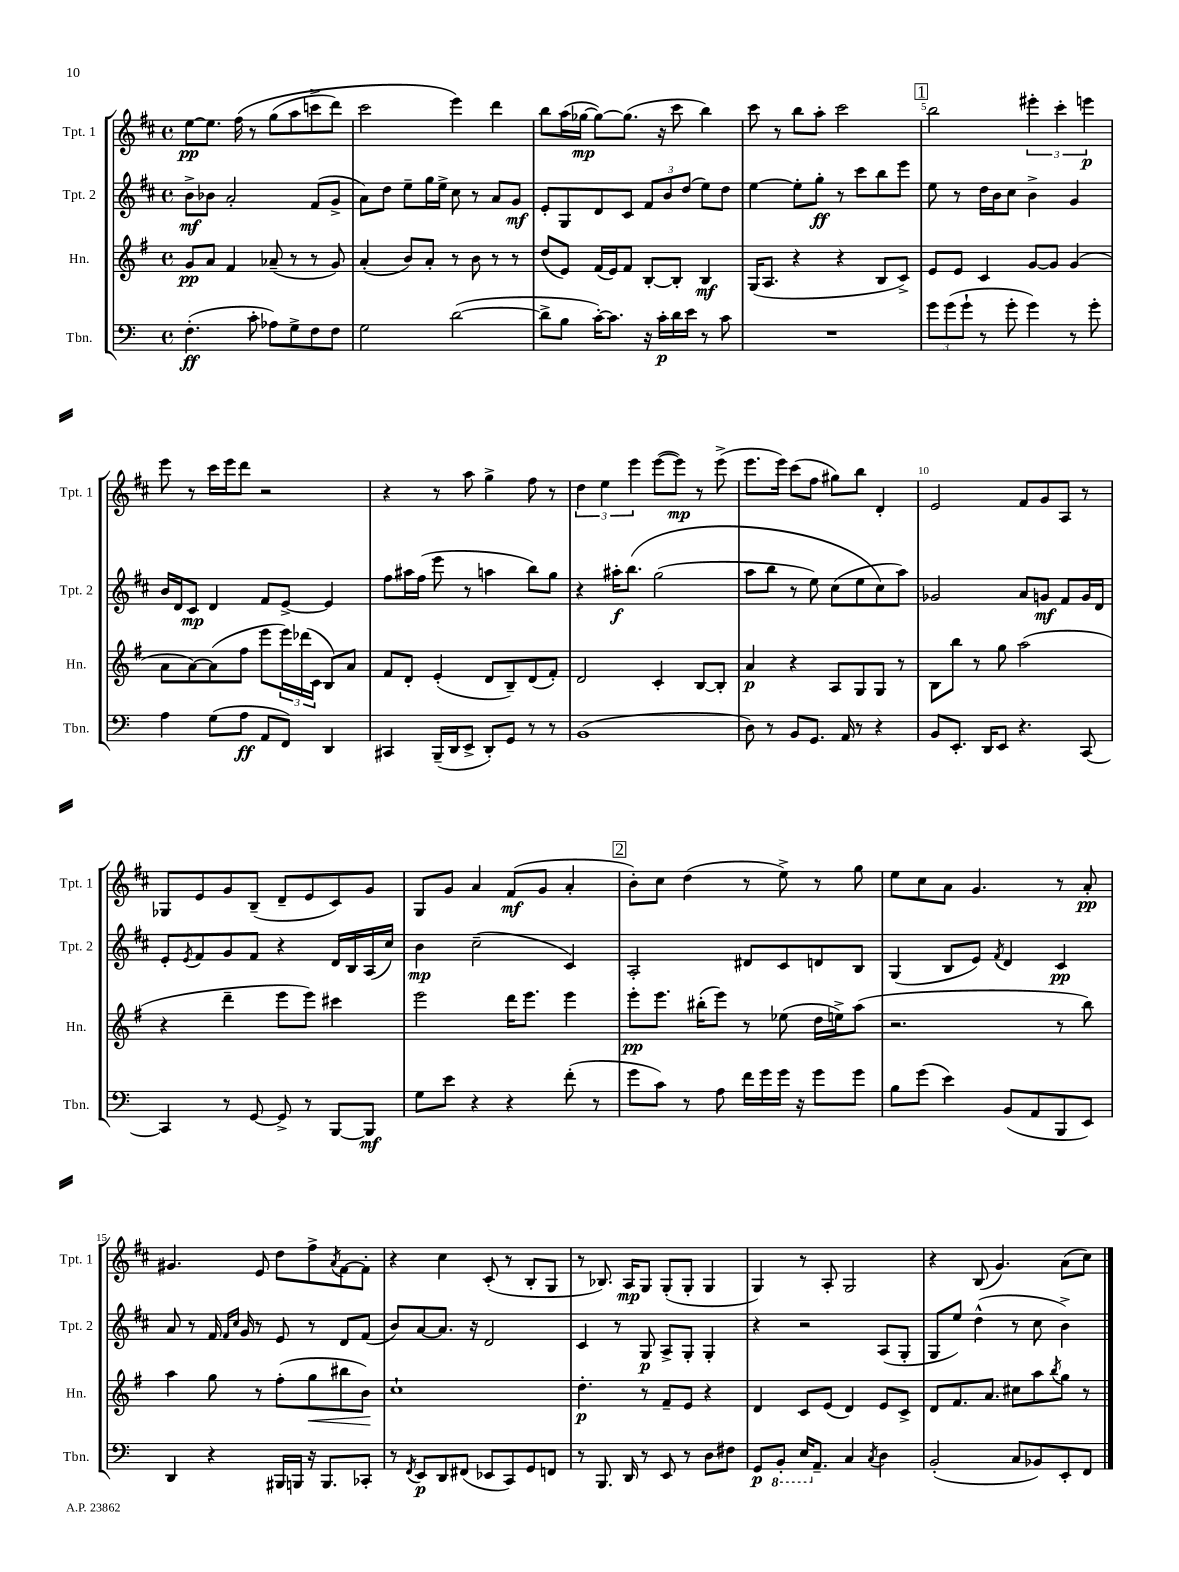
<<
\new StaffGroup <<
\new Staff = "s0" \with { instrumentName = "Tpt. 1" shortInstrumentName = "Tpt. 1" } {
    \clef treble \key d \major \defaultTimeSignature \time 4/4
    e''8~\pp e''8. fis''16\( r8 g''8( a''8 c'''8-> d'''8) |
    cis'''2 e'''4\) d'''4 |
    b''8 a''16( ges''16~\mp ges''8~) ges''8.( r16 cis'''8 b''4) |
    cis'''8 r8 b''8 a''8-. cis'''2 |
    \mark \markup { \box "1" } b''2 \tuplet 3/2 { eis'''4-. cis'''4-. e'''4\p } |
    e'''8 r8 cis'''16 e'''16 d'''8 r2 |
    r4 r8 a''8 g''4-> fis''8 r8 |
    \tuplet 3/2 { d''4 e''4 e'''4 } e'''8~( e'''8\mp) r8 e'''8->( |
    e'''8. e'''16) cis'''8( fis''8 gis''8) b''8 d'4-. |
    e'2 fis'8 g'8 a8 r8 |
    ges8 e'8 g'8 b8--( d'8-- e'8 cis'8) g'8 |
    g8 g'8 a'4 fis'8\mf( g'8 a'4-. |
    \mark \markup { \box "2" } b'8-.) cis''8 d''4( r8 e''8->) r8 g''8 |
    e''8 cis''8 a'8 g'4. r8 a'8-.\pp |
    gis'4. e'8 d''8 fis''8-> \acciaccatura { a'8 } fis'8~ fis'8-. |
    r4 cis''4 cis'8-.( r8 b8-. g8 |
    r8 bes8.) a16\mp g8 g8-.( g8-. g4 |
    g4) r8 a8-. g2 |
    r4 b8( g'4.) a'8( cis''8) \bar "|." |
}
\new Staff = "s1" \with { instrumentName = "Tpt. 2" shortInstrumentName = "Tpt. 2" } {
    \clef treble \key d \major \defaultTimeSignature \time 4/4
    b'8->\mf bes'8 a'2-. fis'8( g'8-> |
    a'8) d''8 e''8-- g''16 e''16-> cis''8 r8 a'8 g'8\mf |
    e'8-. g8 d'8 cis'8 \tuplet 3/2 { fis'8 b'8 d''8( } e''8) d''8 |
    e''4~ e''8-. g''8-.\ff r8 cis'''8 b''8 e'''8 |
    \mark \markup { \box "1" } e''8 r8 d''16 b'16 cis''8 b'4-> g'4 |
    b'16 d'16 cis'8\mp d'4 fis'8 e'8~-> e'4 |
    fis''8 ais''16 fis''16( e'''8 r8 a''4 b''8) g''8 |
    r4 ais''16-.\f b''8.\( g''2( |
    a''8 b''8 r8 e''8) cis''8( e''8 cis''8\) a''8) |
    ges'2 a'8 g'8\mf fis'8 g'16 d'16 |
    e'8-. \acciaccatura { e'8 } fis'8 g'8 fis'8 r4 d'16 b16 a16( cis''16) |
    b'4\mp cis''2--( cis'4) |
    \mark \markup { \box "2" } a2-. dis'8 cis'8 d'8 b8 |
    g4( b8 e'8) \acciaccatura { fis'8 } d'4 cis'4\pp |
    a'8 r8 fis'16 \grace { fis'16 cis''16 } g'16 r8 e'8 r8 d'8 fis'8( |
    b'8) a'8~ a'8. r16 d'2 |
    cis'4 r8 g8\p a8-> g8-. g4-. |
    r4 r2 a8( g8-. |
    g8 e''8) d''4-^( r8 cis''8 b'4->) \bar "|." |
}
\new Staff = "s2" \with { instrumentName = "Hn." shortInstrumentName = "Hn." } {
    \clef treble \key g \major \defaultTimeSignature \time 4/4
    g'8\pp a'8 fis'4 aes'8--( r8 r8 g'8) |
    a'4-.( b'8) a'8-. r8 b'8 r8 r8 |
    d''8( e'8) fis'16( e'16) fis'8 b8~-. b8-. b4\mf |
    g16( a8. r4 r4 b8 c'8->) |
    \mark \markup { \box "1" } e'8 e'8 c'4 g'8~ g'8 g'4( |
    a'8 a'8~) a'8( fis''8 e'''8 \tuplet 3/2 { e'''16) des'''16( c'16 } b8) a'8 |
    fis'8 d'8-. e'4-.( d'8 b8--) d'8( fis'8-.) |
    d'2 c'4-. b8~ b8-. |
    a'4\p r4 a8 g8 g8 r8 |
    b8 b''8 r8 g''8 a''2( |
    r4 d'''4-- e'''8 e'''8) cis'''4 |
    e'''2 d'''16 e'''8. e'''4 |
    \mark \markup { \box "2" } e'''8-.\pp e'''8. bis''16-.( e'''8) r8 ees''8( d''16 e''16->) a''8( |
    r2. r8 b''8) |
    a''4 g''8 r8 fis''8-.( g''8\< bis''8 b'8\!) |
    c''1-! |
    d''4.-.\p r8 fis'8-- e'8 r4 |
    d'4 c'8 e'8( d'4) e'8 c'8-> |
    d'8 fis'8. a'8. cis''8 a''8 \acciaccatura { b''8 } g''8 r8 \bar "|." |
}
\new Staff = "s3" \with { instrumentName = "Tbn." shortInstrumentName = "Tbn." } {
    \clef bass \key c \major \defaultTimeSignature \time 4/4
    f4.-.\ff( c'8-. aes8) g8-> f8 f8 |
    g2 d'2~( |
    d'8-> b8 c'16~-.) c'8. r16 c'16-.\p d'16 e'16 r8 c'8 |
    R1 |
    \mark \markup { \box "1" } \tuplet 3/2 { g'8 g'8( g'8-! } r8 g'8-. g'4) r8 g'8-. |
    a4 g8( a8\ff a,8 f,8) d,4 |
    cis,4 b,,16--( d,16 e,8-> d,8-.) g,8 r8 r8 |
    b,1( |
    d8) r8 b,8 g,8. a,16 r8 r4 |
    b,8 e,8.-. d,16 e,8 r4. c,8~ |
    c,4 r8 g,8~ g,8-> r8 b,,8~ b,,8\mf |
    g8 e'8 r4 r4 f'8-.( r8 |
    \mark \markup { \box "2" } g'8 c'8) r8 a8 f'16 g'16 g'16 r16 g'8 g'8 |
    b8 g'8( e'4) b,8( a,8 b,,8 e,8) |
    d,4 r4 bis,,16 b,,16 r16 b,,8. ces,8-. |
    r8 \acciaccatura { f,8 } e,8\p d,8 fis,8( ees,8 c,8) g,8 f,8 |
    r8 b,,8. d,16 r8 e,8 r8 d8 fis8 |
    g,8\p \ottava #-1 b,,8-. e,16 \ottava #0 a,8.-- c4 \acciaccatura { c8 } d4 |
    b,2-.( c8 bes,8) e,8-. f,8 \bar "|." |
}
>>
>>
\layout { \context { \Score \override BarNumber.break-visibility = ##(#f #t #t) barNumberVisibility = #(every-nth-bar-number-visible 5) } }
